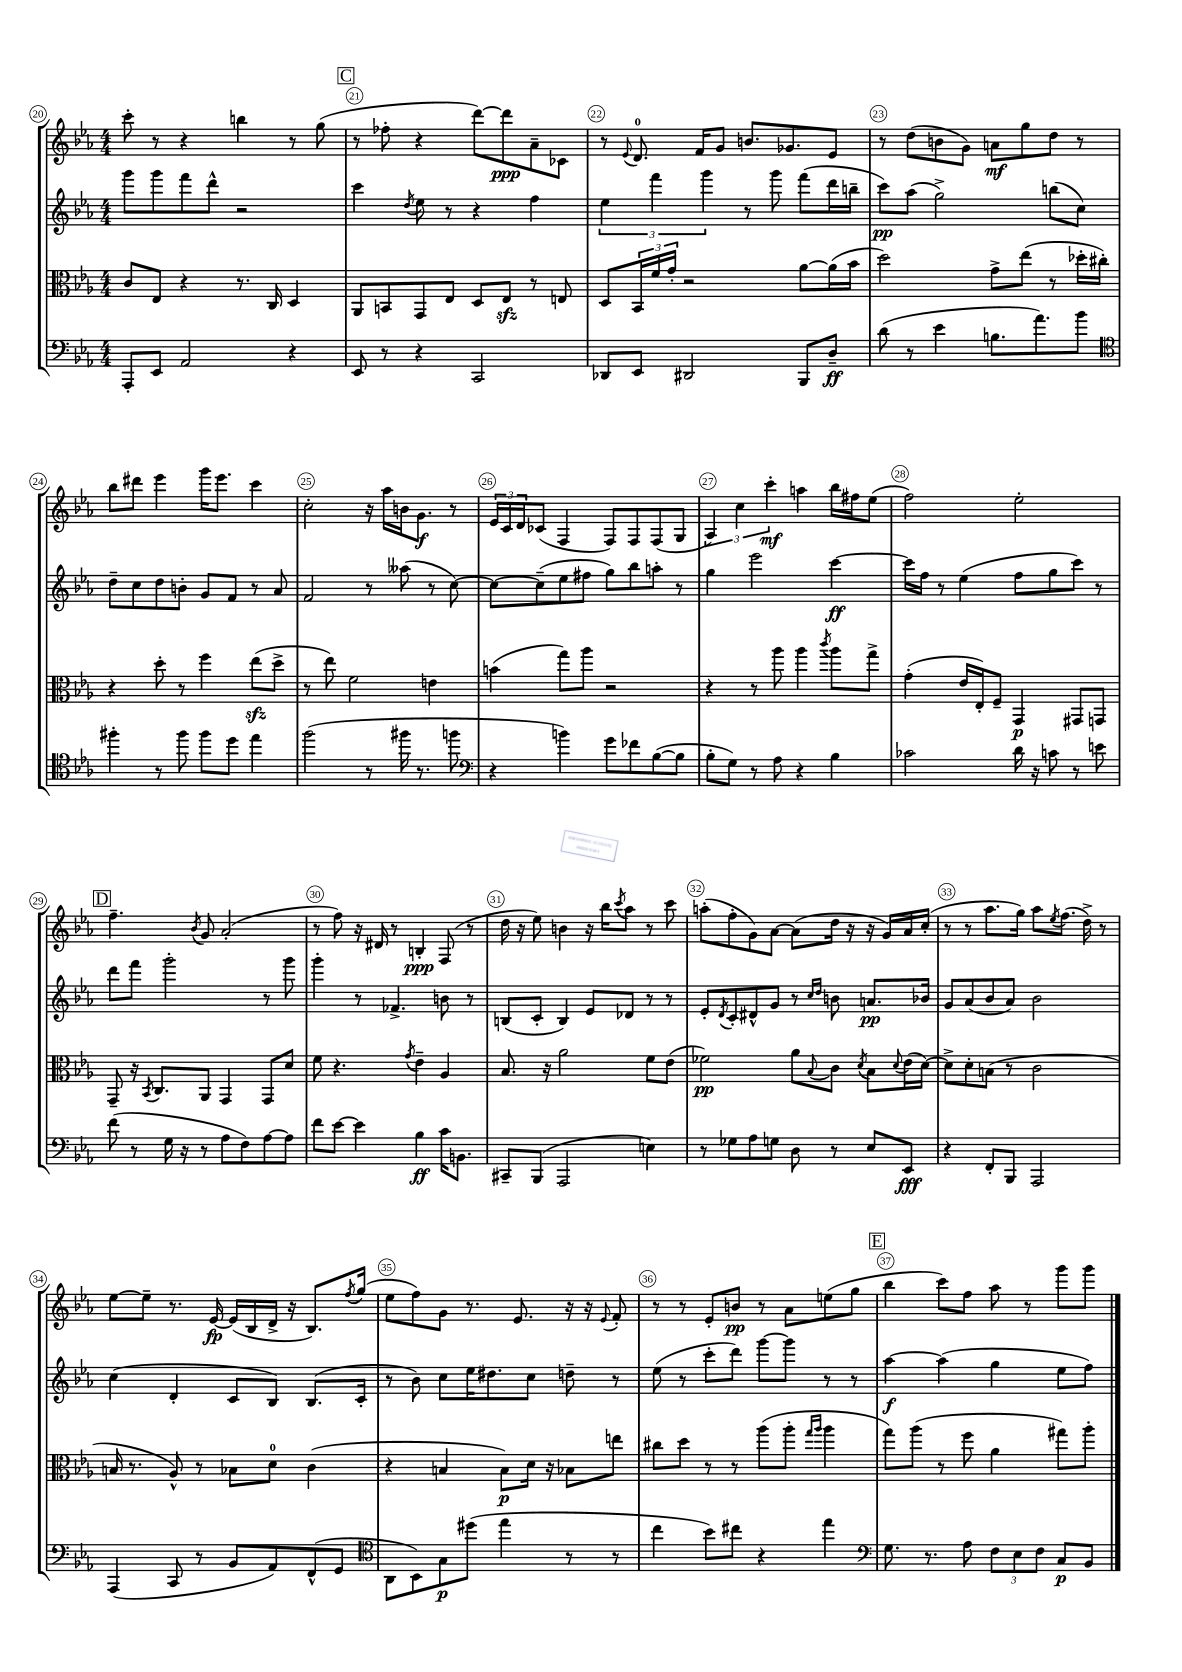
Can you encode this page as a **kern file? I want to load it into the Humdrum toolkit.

**kern	**dynam	**kern	**dynam	**kern	**dynam	**kern	**dynam
*part4	*part4	*part3	*part3	*part2	*part2	*part1	*part1
*staff4	*staff4	*staff3	*staff3	*staff2	*staff2	*staff1	*staff1
*clefF4	*	*clefC3	*	*clefG2	*	*clefG2	*
*k[b-e-a-]	*	*k[b-e-a-]	*	*k[b-e-a-]	*	*k[b-e-a-]	*
*M4/4	*	*M4/4	*	*M4/4	*	*M4/4	*
=20	=20	=20	=20	=20	=20	=20	=20
8AAA-'/L	.	8c/L	.	8ggg\L	.	8ccc'\	.
8EE-/J	.	8E-/J	.	8ggg\	.	8r	.
2AA-/	.	4r	.	8fff\	.	4r	.
.	.	.	.	8ddd^^\J	.	.	.
.	.	8.r	.	2r	.	4bbn\	.
.	.	16C/	.	.	.	.	.
4r	.	4D/	.	.	.	8r	.
.	.	.	.	.	.	(8gg\	.
!!LO:REH:place=s1:t=C
=21	=21	=21	=21	=21	=21	=21	=21
8EE-/	.	8AA-/L	.	4ccc\	.	8r	.
8r	.	8BBn/	.	.	.	8ff-X'\	.
.	.	.	.	8qdd/	.	.	.
4r	.	8GG/	.	8ee-\	.	4r	.
.	.	8E-/J	.	8r	.	.	.
2CC/	.	8D/L	.	4r	.	[8ddd\L)	.
.	.	8E-zz/J	.	.	.	8ddd\]	ppp
.	.	8r	.	4ff\	.	8a-~\	.
.	.	8En/	.	.	.	8c-X\J	.
=22	=22	=22	=22	=22	=22	=22	=22
8DD-X/L	.	8D/L	.	6ee-\	.	8r	.
.	.	.	.	.	.	8qqe-/	.
8EE-/J	.	24BB-/L	.	.	.	8.d/	.
.	.	24f/	.	6fff\	.	.	.
.	.	24g'/JJ	.	.	.	.	.
2DD#X/	.	2r	.	.	.	.	.
.	.	.	.	.	.	16f/KL	.
.	.	.	.	6ggg\	.	.	.
.	.	.	.	.	.	8g/J	.
.	.	.	.	8r	.	8.bn/L	.
.	.	.	.	8ggg\	.	.	.
.	.	.	.	.	.	8.g-X/	.
8BBB-/L	.	[8a-\L	.	(8fff\L	.	.	.
8D~/J	ff	(16a-\L]	.	16ddd\L	.	8e-/J	.
.	.	16b-\JJ	.	16bbn~\JJ	.	.	.
=23	=23	=23	=23	=23	=23	=23	=23
(8d\	.	2dd\)	.	8ccc\L)	pp	8r	.
8r	.	.	.	(8aa-\J	.	(8dd\L	.
4e-\	.	.	.	2gg^\)	.	8bn\	.
.	.	.	.	.	.	8g\J)	.
8.Bn\L	.	8g^\L	.	.	.	8an\L	mf
.	.	(8ee-\J	.	.	.	8gg\	.
8.a-\)	.	.	.	.	.	.	.
.	.	8r	.	(8bbn\L	.	8dd\J	.
8b-\J	.	16dd-X'\LL	.	8cc\J)	.	8r	.
.	.	16cc#X'\JJ)	.	.	.	.	.
!!LO:LB:g=z
=24	=24	=24	=24	=24	=24	=24	=24
*clefC4	*	*	*	*	*	*	*
4ff#X'\	.	4r	.	8dd~\L	.	8bb-\L	.
.	.	.	.	8cc\	.	8ddd#X\J	.
8r	.	8dd'\	.	8dd\	.	4eee-\	.
8ff#\	.	8r	.	8bn'\J	.	.	.
8ff#\L	.	4ff\	.	8g/L	.	16ggg\KL	.
.	.	.	.	.	.	8.eee-\J	.
8dd\J	.	.	.	8f/J	.	.	.
4ee-\	.	(8ee-zz\L	.	8r	.	4ccc\	.
.	.	8dd^\J	.	8a-/	.	.	.
=25	=25	=25	=25	=25	=25	=25	=25
(2ff\	.	8r	.	2f/	.	2cc'\	.
.	.	8ee-\)	.	.	.	.	.
.	.	2f\	.	.	.	.	.
8r	.	.	.	8r	.	16r	.
.	.	.	.	.	.	16aa-\LL	.
16ff#X\	.	.	.	(8aa--X\	.	16bn\J	.
8.r	.	.	.	.	.	8.g\J	f
.	.	4en\	.	8r	.	.	.
8ffn\	.	.	.	[8cc\)	.	8r	.
=26	=26	=26	=26	=26	=26	=26	=26
*clefF4	*	*	*	*	*	*	*
4r	.	(4bn\	.	8cc\L_	.	24e-/LL	.
.	.	.	.	.	.	24c/	.
.	.	.	.	.	.	24d/J	.
.	.	.	.	(8cc~\]	.	(8c-X/J	.
4bn\)	.	8gg\L)	.	8ee-\	.	4F/	.
.	.	8aa-\J	.	8ff#X\J	.	.	.
8g\L	.	2r	.	8gg\L)	.	8F/L)	.
8f-X\	.	.	.	8bb-\	.	8F/	.
([8B-\	.	.	.	8aan'\J	.	(8F/	.
8B-\J]	.	.	.	8r	.	8G/J	.
=27	=27	=27	=27	=27	=27	=27	=27
8B-'\L	.	4r	.	4gg\	.	6A-/)	.
8G\J)	.	.	.	.	.	.	.
.	.	.	.	.	.	6cc\	.
8r	.	8r	.	2eee-\	.	.	.
.	.	.	.	.	.	6ccc'\	mf
8A-\	.	8aa-\	.	.	.	.	.
4r	.	4aa-\	.	.	.	4aan\	.
.	.	8qccc/	.	.	.	.	.
4B-\	.	8aa-\L	.	[4ccc\	ff	16bb-\LL	.
.	.	.	.	.	.	16ff#X\J	.
.	.	8gg^\J	.	.	.	(8ee-\J	.
=28	=28	=28	=28	=28	=28	=28	=28
2c-X\	.	(4g'\	.	16ccc\LL]	.	2ff\)	.
.	.	.	.	16ff\JJ	.	.	.
.	.	.	.	8r	.	.	.
.	.	16e-/LL	.	(4ee-\	.	.	.
.	.	16E-'/J)	.	.	.	.	.
.	.	8F~/J	.	.	.	.	.
16d\	.	4GG/	p	8ff\L	.	2ee-'\	.
16r	.	.	.	.	.	.	.
8cn\	.	.	.	8gg\	.	.	.
8r	.	8GG#X/L	.	8ccc\J)	.	.	.
8en\	.	8GGn/J	.	8r	.	.	.
!!LO:LB:g=z
!!LO:REH:place=s1:t=D
=29	=29	=29	=29	=29	=29	=29	=29
(8f\	.	8GG~/	.	8ddd\L	.	4.ff~\	.
8r	.	16r	.	8fff\J	.	.	.
.	.	8qBB-/	.	.	.	.	.
.	.	8.C/L	.	.	.	.	.
16G\	.	.	.	2ggg'\	.	.	.
16r	.	.	.	.	.	.	.
.	.	.	.	.	.	8qb-/	.
8r	.	8AA-/J	.	.	.	8g/	.
8A-\L	.	4GG/	.	.	.	(2a-'/	.
8F\)	.	.	.	.	.	.	.
[8A-\	.	8GG/L	.	8r	.	.	.
8A-\J]	.	8d/J	.	8ggg\	.	.	.
=30	=30	=30	=30	=30	=30	=30	=30
8f\L	.	8f\	.	4ggg'\	.	8r	.
[8e-\J	.	4.r	.	.	.	8ff\)	.
4e-\]	.	.	.	8r	.	16r	.
.	.	.	.	.	.	16d#X/	.
.	.	.	.	4.f-X^/	.	8r	.
.	.	8qg/	.	.	.	.	.
4B-\	ff	4e-~\	.	.	.	4Bn'/	ppp
16c\KL	.	4A-/	.	8bn\	.	(8F/	.
8.BBn\J	.	.	.	.	.	.	.
.	.	.	.	8r	.	8r	.
=31	=31	=31	=31	=31	=31	=31	=31
8CC#X~/L	.	8.B-/	.	(8Bn/L	.	16dd\	.
.	.	.	.	.	.	16r	.
(8BBB-/J	.	.	.	8c'/J	.	8ee-\)	.
.	.	16r	.	.	.	.	.
2AAA-/	.	2a-\	.	4B/)	.	4bn\	.
.	.	.	.	8e-/L	.	16r	.
.	.	.	.	.	.	16bb-\KL	.
.	.	.	.	.	.	8qccc/	.
.	.	.	.	8d-X/J	.	8aa-\J	.
4En\)	.	8f\L	.	8r	.	8r	.
.	.	(8e-\J	.	8r	.	8ccc\	.
=32	=32	=32	=32	=32	=32	=32	=32
8r	.	2f-X\)	pp	8e-'/L	.	(8aan'\L	.
.	.	.	.	8qd/	.	.	.
8G-X\L	.	.	.	8c'/	.	8ff'\	.
8A-\	.	.	.	8d#X^^/	.	8g\)	.
8Gn\J	.	.	.	8g/J	.	[8a-\J	.
8D\	.	8a-\L	.	8r	.	(8a-\L]	.
.	.	.	.	16qqcc/LL	.	.	.
.	.	8qqB-/	.	16qqdd/JJ	.	.	.
8r	.	8c\J	.	8bn\	.	16dd\Jk	.
.	.	.	.	.	.	16r	.
.	.	8qd/	.	.	.	.	.
8E-/L	.	8B-\L	.	8.an/L	pp	16r	.
.	.	.	.	.	.	16g/LL)	.
.	.	8qqd/	.	.	.	.	.
8EE-/J	fff	(16e-\L	.	.	.	16a-/	.
.	.	[16d\JJ)	.	16b-X/Jk	.	(16cc'/JJ	.
=33	=33	=33	=33	=33	=33	=33	=33
4r	.	8d^\L]	.	8g/L	.	8r	.
.	.	8d'\	.	(8a-/	.	8r	.
8FF'/L	.	(8Bn\J	.	8b-/	.	8.aa-\L	.
8BBB-/J	.	8r	.	8a-/J)	.	.	.
.	.	.	.	.	.	16gg\Jk)	.
2AAA-/	.	2c\	.	2b-\	.	8aa-\L	.
.	.	.	.	.	.	8qee-/	.
.	.	.	.	.	.	(8.ff\J	.
.	.	.	.	.	.	16dd^\)	.
.	.	.	.	.	.	8r	.
!!LO:LB:g=z
=34	=34	=34	=34	=34	=34	=34	=34
(4AAA-/	.	16Bn/	.	(4cc\	.	[8ee-\L	.
.	.	8.r	.	.	.	.	.
.	.	.	.	.	.	8ee-~\J]	.
8CC/	.	8A-^^/)	.	4d'/	.	8.r	.
8r	.	8r	.	.	.	.	.
.	.	.	.	.	.	[16e-/	fp
8BB-/L	.	8B-X\L	.	8c/L	.	(16e-/LL]	.
.	.	.	.	.	.	16B-/	.
8AA-/)	.	8d\J	.	8B-/J)	.	16d^/JJ	.
.	.	.	.	.	.	16r	.
(8FF^^/	.	(4c\	.	(8.B-/L	.	8.B-/L)	.
8GG/J	.	.	.	.	.	.	.
.	.	.	.	.	.	8qff/	.
.	.	.	.	16c'/Jk	.	(16gg/Jk	.
=35	=35	=35	=35	=35	=35	=35	=35
*clefC4	*	*	*	*	*	*	*
8AA-\L	.	4r	.	8r	.	8ee-\L	.
8BB-\)	.	.	.	8b-\)	.	8ff\)	.
8G\	p	4Bn/	.	8cc\L	.	8g\J	.
(8dd#X\J	.	.	.	16ee-\K	.	8.r	.
.	.	.	.	8.dd#X\	.	.	.
4ee-\	.	8B\L)	p	.	.	.	.
.	.	.	.	.	.	8.e-/	.
.	.	16d\Jk	.	8cc\J	.	.	.
.	.	16r	.	.	.	.	.
8r	.	8B-X\L	.	8ddn~\	.	16r	.
.	.	.	.	.	.	16r	.
.	.	.	.	.	.	8qqe-/	.
8r	.	8een\J	.	8r	.	8f'/	.
=36	=36	=36	=36	=36	=36	=36	=36
4cc\	.	8cc#X\L	.	(8ee-\	.	8r	.
.	.	8dd\J	.	8r	.	8r	.
8b-\L)	.	8r	.	8ccc'\L	.	8e-'/L	.
8cc#X\J	.	8r	.	8ddd\J)	.	8bn/J	pp
4r	.	(8aa-\L	.	[8ggg\L	.	8r	.
.	.	8aa-'\J	.	8ggg\J]	.	8a-\L	.
.	.	16qqgg/LL	.	.	.	.	.
.	.	16qqaa-/JJ	.	.	.	.	.
4ee-\	.	4aa-\	.	8r	.	(8een\	.
.	.	.	.	8r	.	8gg\J	.
!!LO:REH:place=s1:t=E
=37	=37	=37	=37	=37	=37	=37	=37
*clefF4	*	*	*	*	*	*	*
8.G\	.	8gg\L)	.	[4aa-\	f	4bb-\	.
.	.	(8aa-\J	.	.	.	.	.
8.r	.	.	.	.	.	.	.
.	.	8r	.	(4aa-\]	.	8ccc\L)	.
8A-\	.	8ff\	.	.	.	8ff\J	.
12F\L	.	4a-\	.	4gg\	.	8aa-\	.
12E-\	.	.	.	.	.	.	.
.	.	.	.	.	.	8r	.
12F\J	.	.	.	.	.	.	.
8C/L	p	8gg#X\L)	.	8ee-\L	.	8ggg\L	.
8BB-/J	.	8aa-'\J	.	8ff\J)	.	8ggg\J	.
==	==	==	==	==	==	==	==
*-	*-	*-	*-	*-	*-	*-	*-
